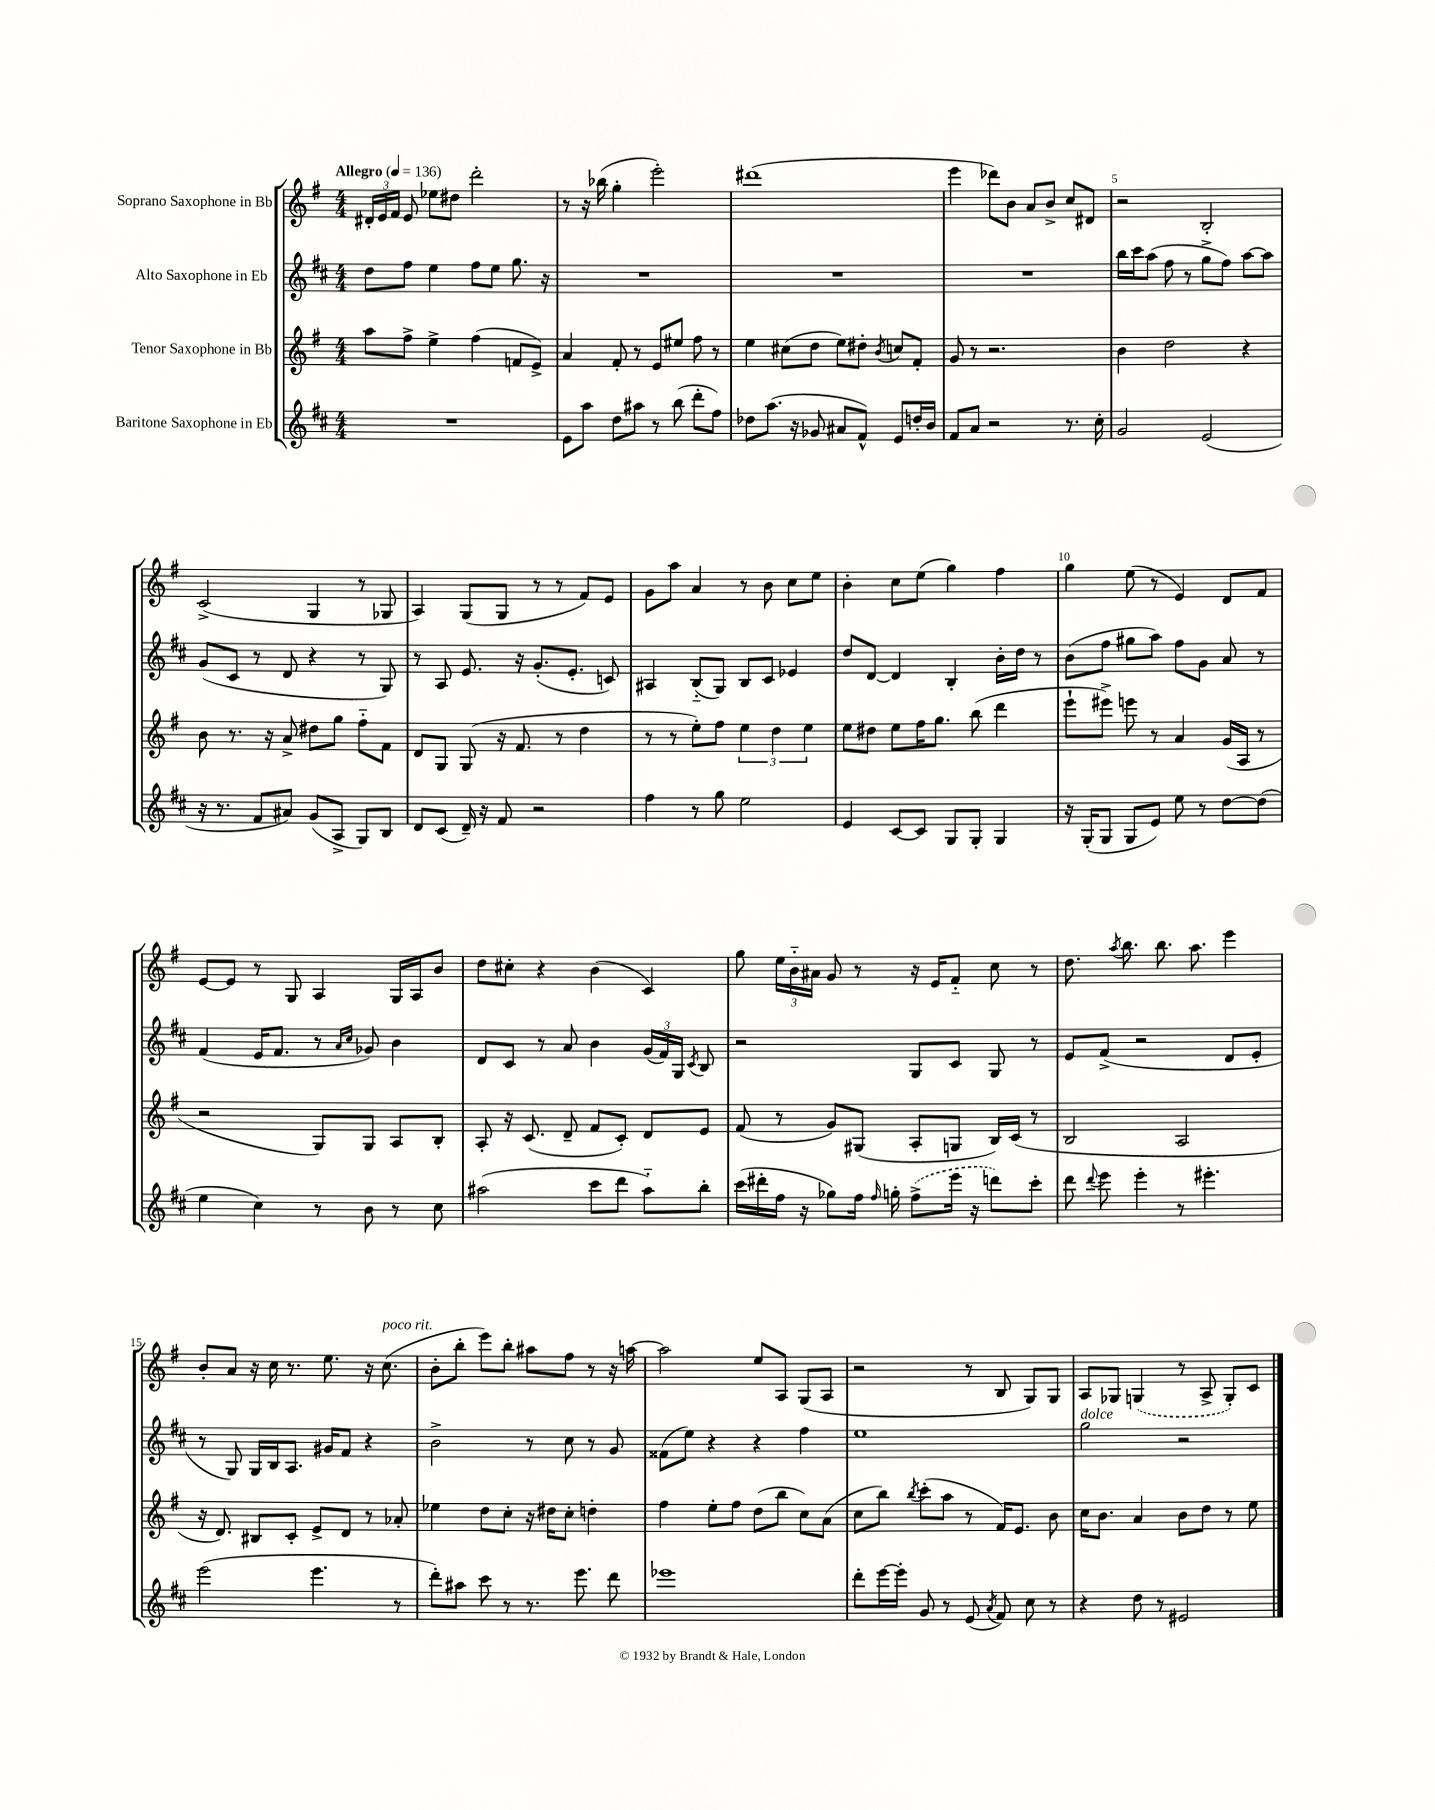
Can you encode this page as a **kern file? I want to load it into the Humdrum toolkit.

**kern	**kern	**kern	**kern
*staff4	*staff3	*staff2	*staff1
*clefG2	*clefG2	*clefG2	*clefG2
*k[f#c#]	*k[f#]	*k[f#c#]	*k[f#]
*M4/4	*M4/4	*M4/4	*M4/4
*MM136	*MM136	*MM136	*MM136
1r	8aa	8dd	24d#'
.	.	.	24e
.	.	.	24f#
.	8ff#^	8ff#	8e
.	4ee^	4ee	8ee-
.	.	.	8dd#
.	(4ff#	8ff#	2ddd'
.	.	8ee	.
.	8f	8.gg	.
.	8e^)	.	.
.	.	16r	.
=	=	=	=
8e	4a	1r	8r
8aa	.	.	16r
.	.	.	(16bb-
8dd	8f#'	.	4gg'
8aa#	8r	.	.
8r	8e	.	2eee')
(8bb	8ee#	.	.
8ddd'	8ff#	.	.
8ff#)	8r	.	.
=	=	=	=
8dd-	4ee	1r	(1ddd#
(8.aa	.	.	.
.	(8cc#	.	.
16r	.	.	.
8g-	8dd	.	.
8a#	8ee)	.	.
8f#^^)	8dd#'	.	.
.	8qb	.	.
8e	8cc	.	.
16dd'	8f#'	.	.
16b	.	.	.
=	=	=	=
8f#	8g	1r	4eee
8a	8r	.	.
2r	2.r	.	8ddd-)
.	.	.	8b
.	.	.	8a
.	.	.	8b^
8.r	.	.	8cc
.	.	.	8d#
16cc#'	.	.	.
=	=	=	=
2g	4b	16bb	2r
.	.	16ccc#	.
.	.	(8aa	.
.	2dd	8ff#	.
.	.	8r	.
(2e	.	8gg^	2B'
.	.	8ff#)	.
.	4r	[8aa	.
.	.	8aa]	.
=	=	=	=
16r	8b	(8g	(2c^
8.r	.	.	.
.	8.r	8c#	.
8f#	.	8r	.
.	16r	.	.
8a#)	8a^	8d	.
(8g	8dd#	4r	4G
8A^	8gg	.	.
8G)	8ff#'~	8r	8r
8B	8f#	8G)	8G-
=	=	=	=
8d	8d	8r	4A)
(8c#	8G	8A	.
16d~)	(8G	8.e	(8G
16r	.	.	.
8f#	16r	.	8G
.	8.f#	16r	.
2r	.	(8.g'	8r
.	8r	.	8r
.	.	8.e'	.
.	4dd	.	8f#)
.	.	8c)	8e
=	=	=	=
4ff#	8r	4A#	8g
.	8r	.	8aa
8r	8ee')	(8B'~	4a
8gg	8ff#	8G)	.
2ee	6ee	8B	8r
.	.	8c#	8b
.	6dd	.	.
.	.	4e-	8cc
.	6ee	.	.
.	.	.	8ee
=	=	=	=
4e	8ee	8dd	4b'
.	8dd#	[8d	.
[8c#	8ee	4d]	8cc
8c#]	16ff#	.	(8ee
.	8.gg	.	.
8G	.	4B'	4gg)
8G'	(8bb	.	.
4G	4ddd	16b'	4ff#
.	.	16dd	.
.	.	8r	.
=	=	=	=
16r	8eee`	(8b	4gg
(16G'	.	.	.
8G	8eee#^)	8ff#	.
8G	8eee	8gg#	(8ee
8e)	8r	8aa)	8r
8ee	4a	8ff#	4e)
8r	.	8g	.
[8dd	(16g	8a	8d
.	16A	.	.
(8dd]	8r	8r	8f#
=	=	=	=
4ee	2r	(4f#	[8e
.	.	.	8e]
4cc#)	.	16e	8r
.	.	8.f#	.
.	.	.	8G
8r	8G)	8r	4A
.	.	16qqa	.
.	.	16qqcc#	.
8b	8G	8g-)	.
8r	8A	4b	16G
.	.	.	16A
8cc#	8B'	.	8b
=	=	=	=
(2aa#	8A'	8d	8dd
.	16r	8c#	8cc#'
.	(8.c	.	.
.	.	8r	4r
.	8d~	8a	.
8ccc#	8f#	4b	(4b
8ddd	8c')	.	.
8aa#'~)	8d	(24g	4c)
.	.	24f#)	.
.	.	24G	.
.	.	8qc#	.
8bb'	8e	8B	.
=	=	=	=
(16ccc#	(8f#	2r	8gg
16ddd#'	.	.	.
16ff#	8r	.	24ee
.	.	.	24b'~
16r	.	.	.
.	.	.	24a#
8gg-)	8g)	.	8g
16ff#	(8G#	.	8r
16qqff#	.	.	.
16gg'	.	.	.
(8ff#^	8A'	8G	16r
.	.	.	16e
16eee	8G	8c#	8f#'~
16r	.	.	.
8ddd)	16B)	8G	8cc
.	(16c	.	.
8ccc#'	8r	8r	8r
=	=	=	=
8ddd	2B	8e	8.dd
8qqddd	.	.	.
8eee	.	(8f#^	.
.	.	.	8qaa
.	.	.	8.bb
4eee'	.	2r	.
.	.	.	8.bb
8r	2A	.	.
.	.	.	8.aa
4.eee#'	.	.	.
.	.	8d	4eee
.	.	8e'	.
=	=	=	=
(2eee	16r	8r	8b'
.	8.d)	.	.
.	.	8G)	8a
.	8B#	16G	16r
.	.	16B	16cc
.	8c'	8.A	8.r
4.eee	8e^	.	.
.	.	16g#	8.ee
.	8d	8f#	.
.	8r	4r	16r
.	.	.	(8.cc
8r	8a-'	.	.
=	=	=	=
8ddd')	4ee-	2b^	8b'
8aa#	.	.	8bb'
8ccc#	8dd	.	8eee)
8r	8cc'	.	8bb'
8.r	16r	8r	8aa#
.	16dd#	.	.
.	8cc'	8cc#	8ff#
8.eee	.	.	.
.	4dd'	8r	8r
8ddd	.	8g	16r
.	.	.	[16aa
=	=	=	=
1eee-	4ff#	(8f##	2aa]
.	.	8ee)	.
.	8ee'	4r	.
.	8ff#	.	.
.	(8dd	4r	8ee
.	8bb	.	8A
.	8cc)	4ff#	(8G
.	(8a	.	8A
=	=	=	=
8ddd'	8cc	1ee	2r
[16eee	8bb)	.	.
16eee']	.	.	.
.	8qbb	.	.
8g	(8ccc'	.	.
8r	8aa	.	.
(8e	8r	.	8r
8qa	.	.	.
8f#)	16f#)	.	8B
.	8.e	.	.
8cc#	.	.	8G)
8r	8b	.	8G
=	=	=	=
4r	16cc	2gg	8A
.	8.b	.	.
.	.	.	8G-
8dd	4a	.	(4G
8r	.	.	.
2e#	8b	2r	8r
.	8dd	.	8A^
.	8r	.	8G')
.	8ee	.	8c
==	==	==	==
*-	*-	*-	*-
